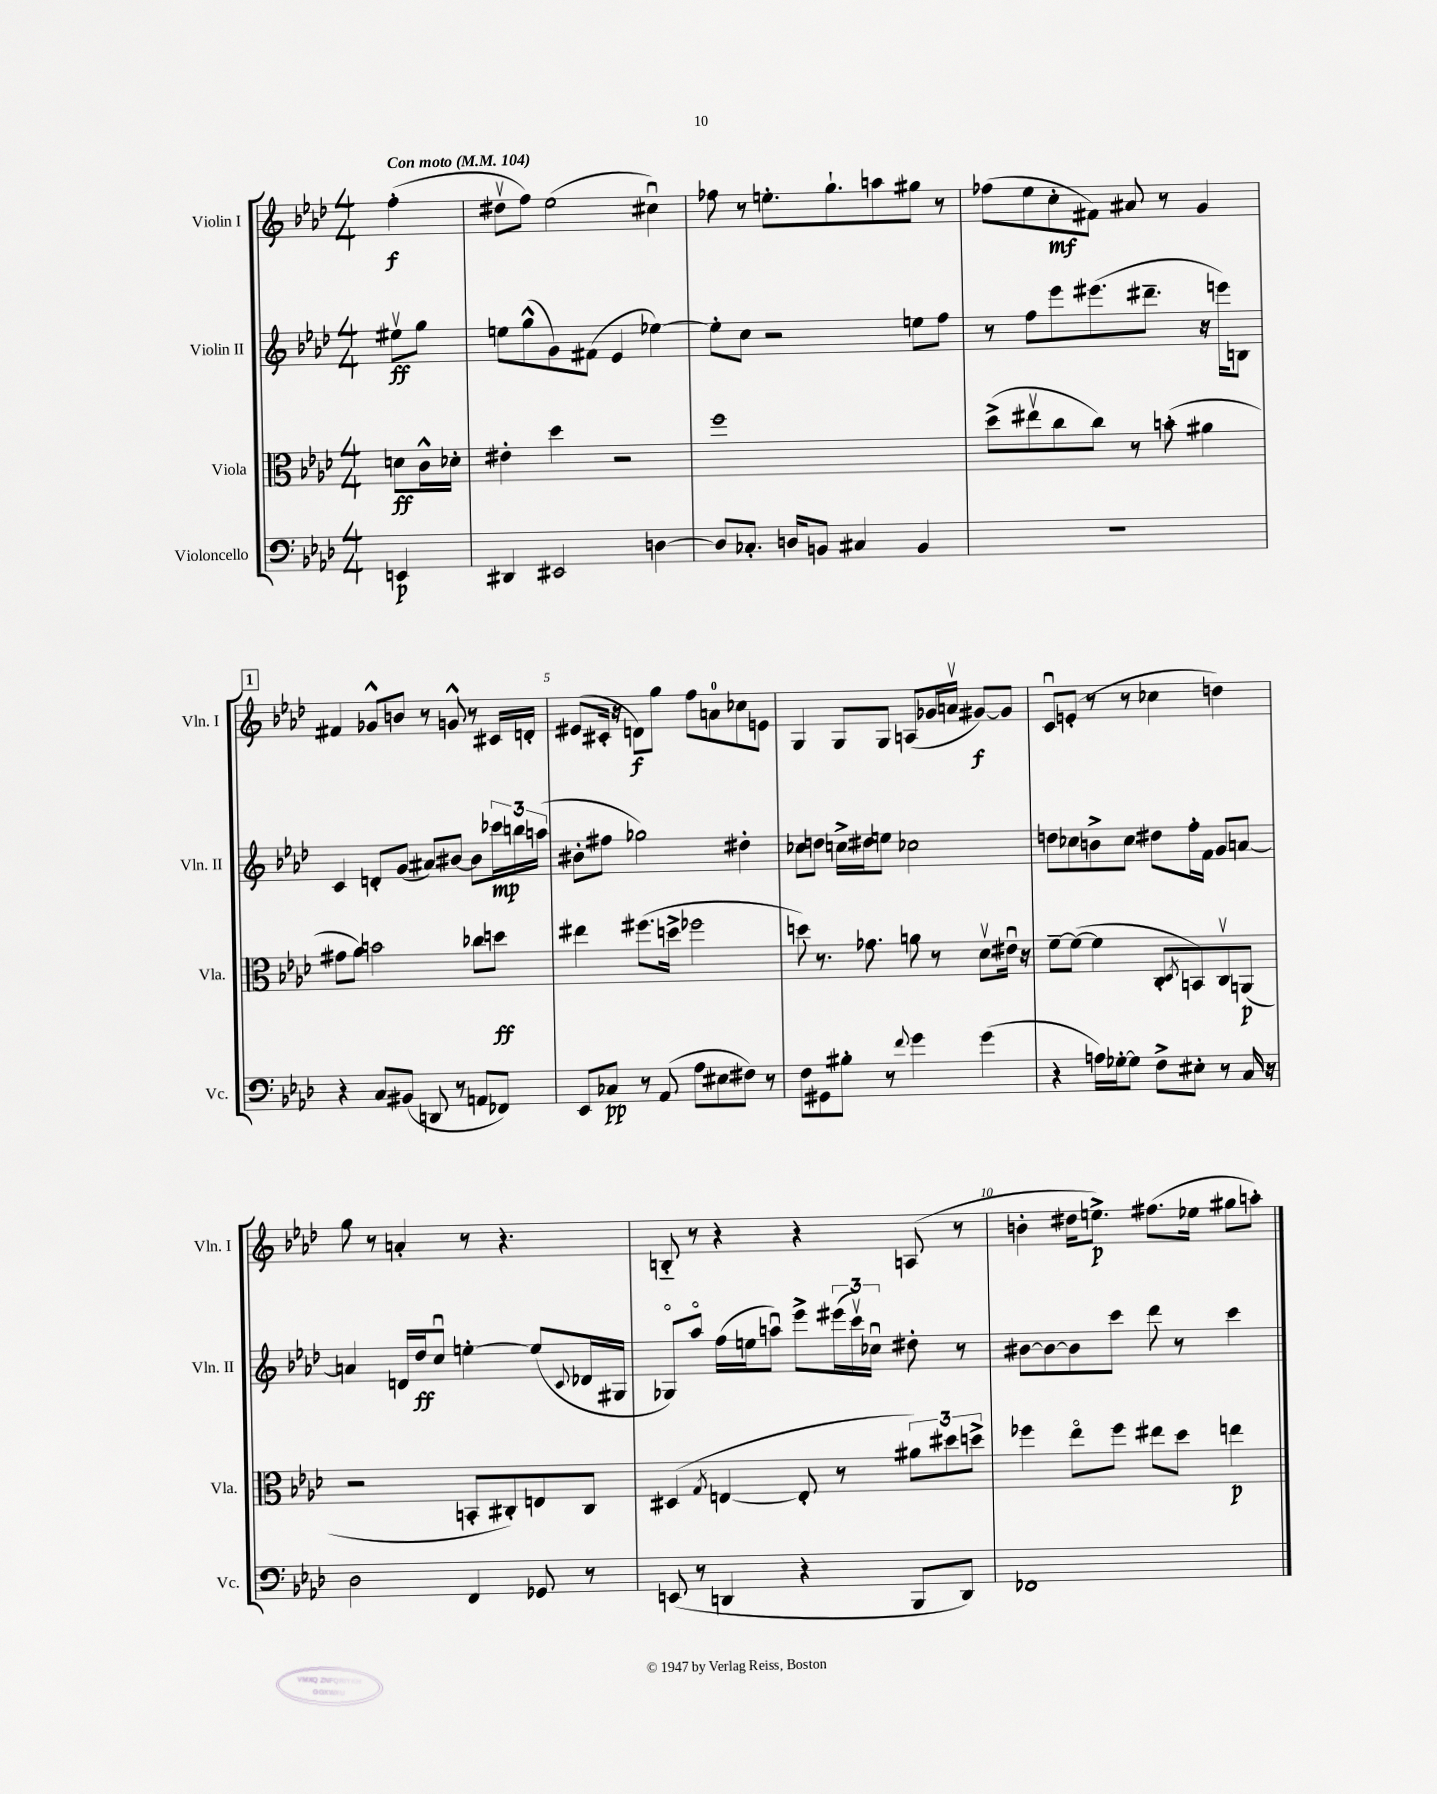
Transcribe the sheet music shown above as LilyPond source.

<<
\new StaffGroup <<
\new Staff = "s0" \with { instrumentName = "Violin I" shortInstrumentName = "Vln. I" } {
    \clef treble \key aes \major \numericTimeSignature \time 4/4 \partial 4 \tempo "Con moto" 4 = 104
    f''4-.\f( |
    dis''8\upbow f''8) ees''2( cis''4\downbow) |
    fes''8 r8 e''8.-. g''8.-! a''8 gis''8 r8 |
    fes''8( ees''8 c''8-.\mf fis'8) ais'8 r8 g'4 |
    \mark \markup { \box "1" } fis'4 ges'8-^ b'8 r8 g'8-^ r8 cis'16 d'16-. |
    eis'8( cis'16-. r16 d'8\f) g''8 f''8 a'8-0 ces''8 e'8 |
    g4 g8 g8 a8( ges'16 a'16\upbow gis'8~\f) gis'8 |
    c'8\downbow e'8-.( r8 r8 ces''4 d''4) |
    g''8 r8 a'4-. r8 r4. |
    b8-_ r8 r4 r4 a8( r8 |
    b'4-. dis''16 e''8.->\p) fis''8.( ees''16 gis''8 a''8-.) \bar "|." |
}
\new Staff = "s1" \with { instrumentName = "Violin II" shortInstrumentName = "Vln. II" } {
    \clef treble \key aes \major \numericTimeSignature \time 4/4 \partial 4
    eis''8\upbow\ff g''8 |
    e''8 g''8-^( g'8) fis'8( ees'4 ees''4~) |
    ees''8-. c''8 r2 e''8 f''8 |
    r8 f''8 ees'''8 eis'''8.( dis'''8.-- r16 e'''16) b8 |
    \mark \markup { \box "1" } c'4 d'8-. g'8( ais'8) bis'8~ bis'8 \tuplet 3/2 { ces'''16\mp b''16 a''16( } |
    bis'8-. fis''8 ges''2) dis''4-. |
    ces''8 d''8 c''16-> dis''16 e''8 ces''2 |
    d''8 ces''8 b'8-> ces''8 dis''8 f''16-. f'16 g'8 a'8~ |
    a'4 d'16 des''16\ff c''8\downbow e''4~-. e''8( \appoggiatura { c'8 } des'16 gis16 |
    ges8\flageolet) aes''8\flageolet f''16( e''16 a''8\downbow) ees'''8-> \tuplet 3/2 { eis'''16( c'''16\upbow) ces''16\downbow } dis''8-. r8 |
    bis'8~ bis'8~ bis'8 c'''8 des'''8 r8 c'''4 \bar "|." |
}
\new Staff = "s2" \with { instrumentName = "Viola" shortInstrumentName = "Vla." } {
    \clef alto \key aes \major \numericTimeSignature \time 4/4 \partial 4
    d'8\ff c'16-^ des'16-. |
    eis'4-. des''4 r2 |
    f''1 |
    des''8->( eis''8\upbow c''8 c''8) r8 b'8-.( ais'4 |
    \mark \markup { \box "1" } gis'8 aes'8) b'2 ces''8 d''8\ff |
    eis''4 fis''8.( d''16-> fes''2 |
    d''8) r8. ges'8. a'8 r8 des'8\upbow eis'16\downbow r16 |
    f'8~-- f'8~( f'4 c8-. \acciaccatura { des8 } b,8) c8\upbow a,8\p( |
    r2 b,8-. cis8-.) e8 cis8 |
    dis4( \acciaccatura { g8 } e4~ e8-. r8 \tuplet 3/2 { ais'8) dis''8 d''8-> } |
    fes''4 ees''8\flageolet fes''8 eis''8 des''8 e''4\p \bar "|." |
}
\new Staff = "s3" \with { instrumentName = "Violoncello" shortInstrumentName = "Vc." } {
    \clef bass \key aes \major \numericTimeSignature \time 4/4 \partial 4
    e,4\p |
    dis,4 eis,2 d4~ |
    d8 ces8.-. d16 b,8 cis4 b,4 |
    R1 |
    \mark \markup { \box "1" } r4 c8 bis,8( d,8 r8 a,8 fes,8) |
    ees,8 ces8\pp r8 aes,8( aes8 eis8 fis8) r8 |
    f8 gis,8 bis8-. r8 \appoggiatura { f'8 } g'4 g'4( |
    r4 a16) ges16~-. ges8 f8-> eis8-. r8 c16 r16 |
    des2 f,4 ges,8 r8 |
    e,8( r8 d,4 r4 bes,,8 d,8) |
    fes,1 \bar "|." |
}
>>
>>
\layout { \context { \Score \override BarNumber.break-visibility = ##(#f #t #t) barNumberVisibility = #(every-nth-bar-number-visible 5) } }
